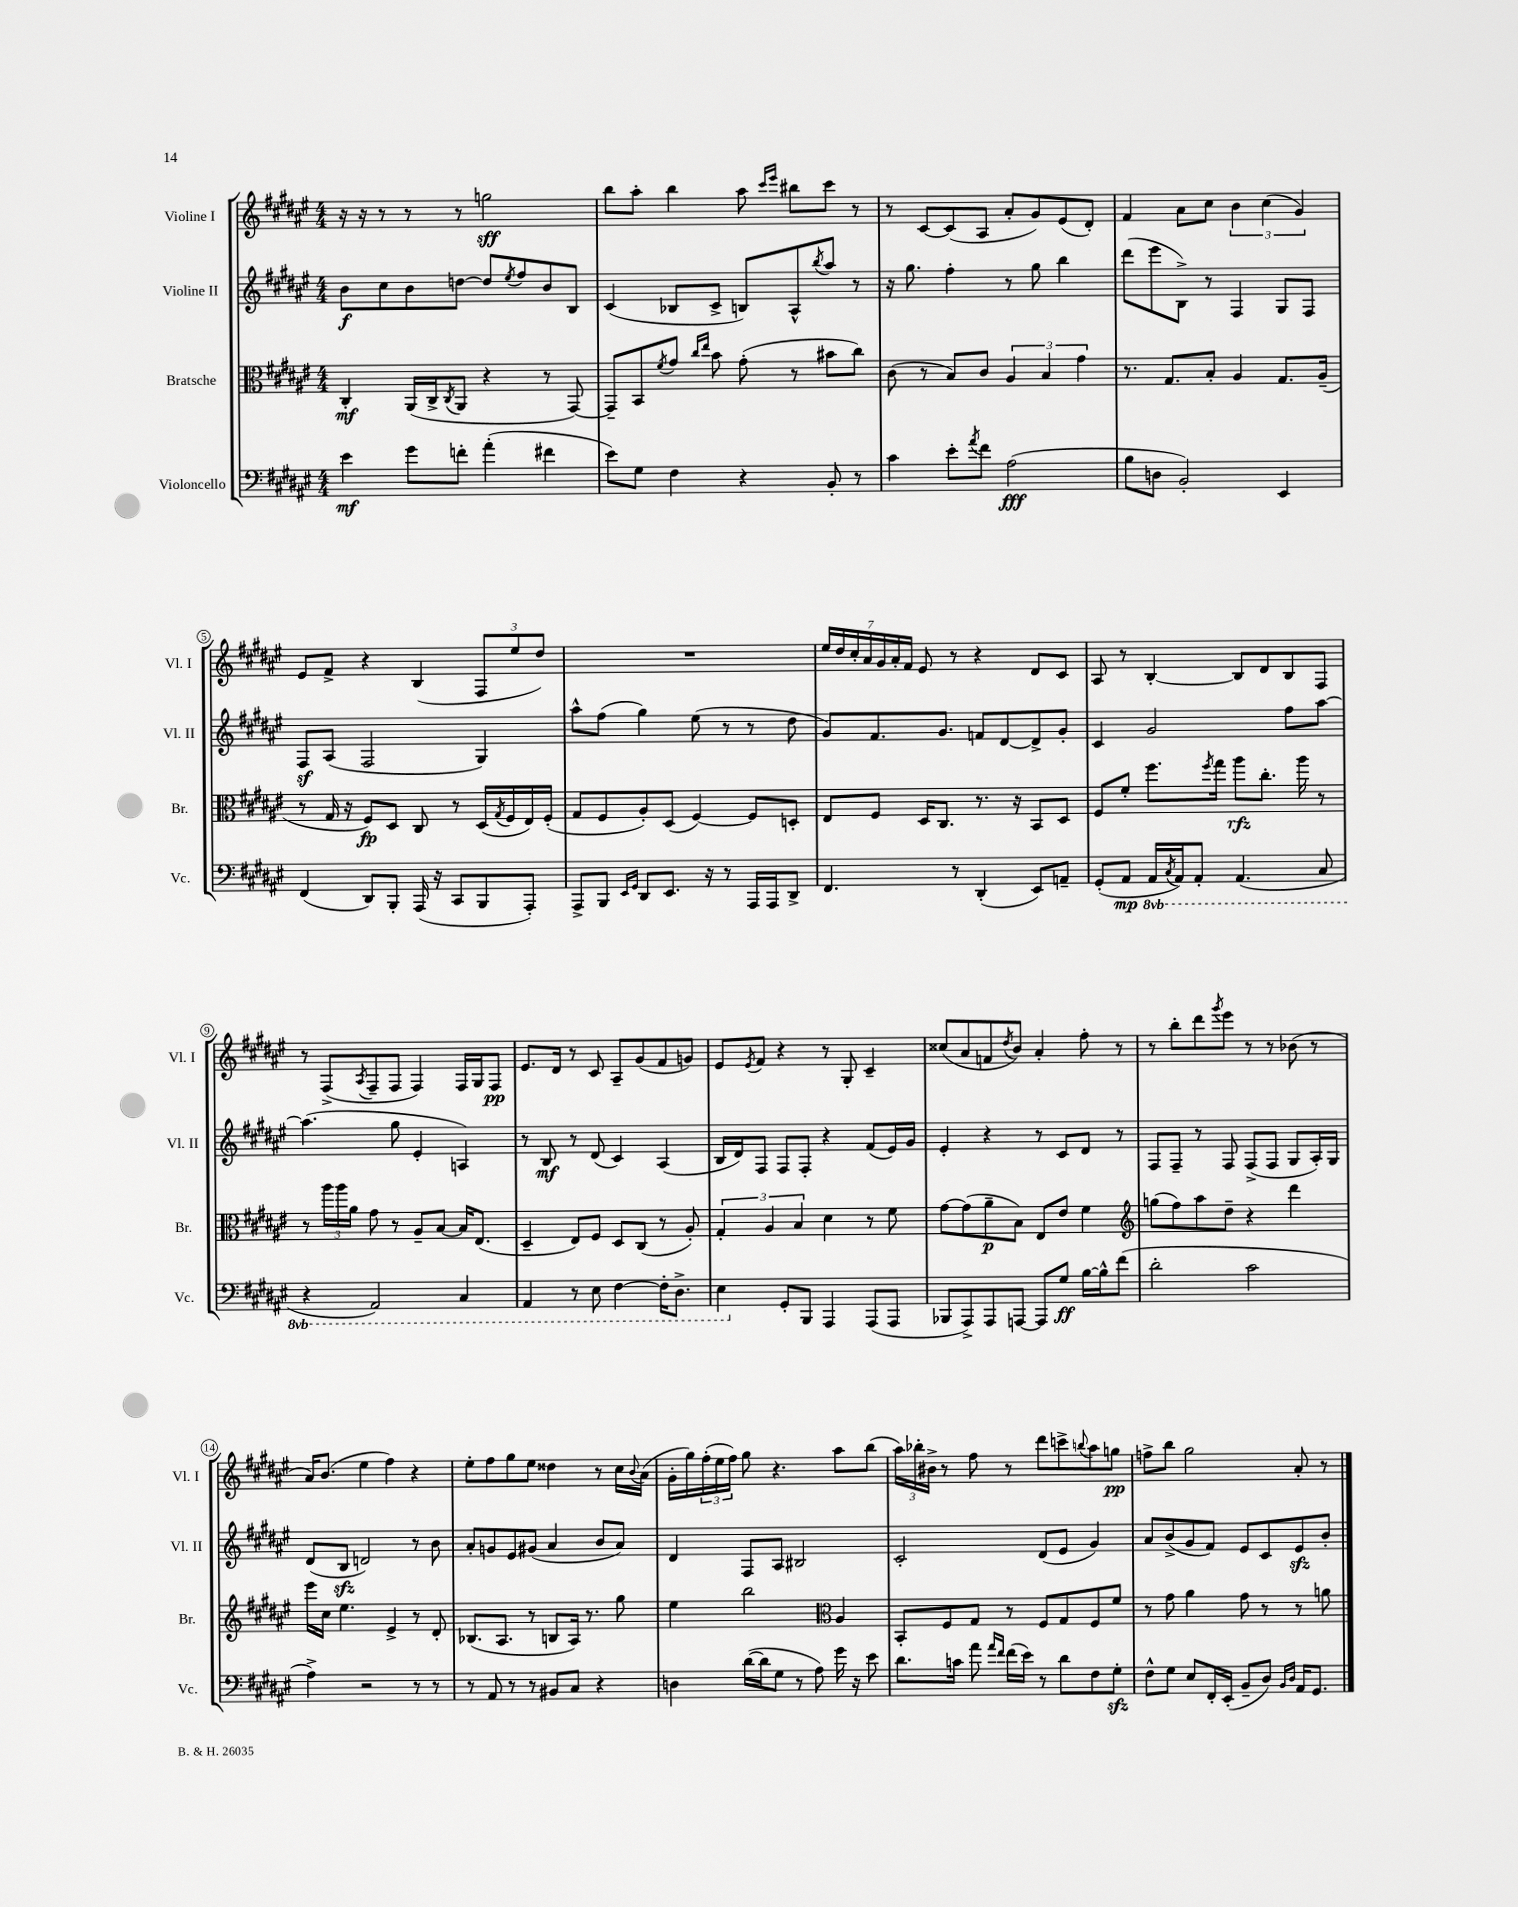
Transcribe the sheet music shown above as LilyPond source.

<<
\new StaffGroup <<
\new Staff = "s0" \with { instrumentName = "Violine I" shortInstrumentName = "Vl. I" } {
    \clef treble \key fis \major \numericTimeSignature \time 4/4
    r16 r16 r8 r8 r8 g''2\sff |
    b''8 ais''8-. b''4 ais''8 \grace { cis'''16 eis'''16 } bis''8 cis'''8 r8 |
    r8 cis'8~ cis'8( ais8 ais'8-. gis'8) eis'8( dis'8-.) |
    fis'4 ais'8 cis''8 \tuplet 3/2 { b'4 cis''4( gis'4) } |
    eis'8 fis'8-> r4 b4( \tuplet 3/2 { fis8 eis''8 dis''8) } |
    R1 |
    \tuplet 7/4 { eis''16 dis''16 cis''16-. ais'16 gis'16 ais'16-. fis'16 } eis'8 r8 r4 dis'8 cis'8 |
    ais8 r8 b4~-. b8 dis'8 b8 fis8 |
    r8 fis8->( \acciaccatura { ais8 } fis8-- fis8 fis4) fis16 gis16 fis8\pp |
    eis'8. dis'16 r8 cis'8 ais8-- gis'8( fis'8 g'8) |
    eis'8 \acciaccatura { eis'8 } fis'8 r4 r8 gis8-. cis'4-- |
    cisis''8( ais'8 f'8 \acciaccatura { dis''8 } b'8) ais'4-. fis''8-. r8 |
    r8 b''8-. dis'''8 \acciaccatura { gis'''8 } eis'''8 r8 r8 bes'8( r8 |
    ais'16) b'8.( eis''4 fis''4) r4 |
    eis''8-. fis''8 gis''8 eis''8 disis''4 r8 cis''16 \appoggiatura { b'8 } ais'16( |
    gis'16-. gis''16) \tuplet 3/2 { fis''16-.( eis''16 fis''16) } gis''8 r4. ais''8 b''8( |
    \tuplet 3/2 { ais''16) bes''16-. bis'16-> } r8 fis''8 r8 dis'''8 c'''8-> \appoggiatura { b''8 } ais''8 g''8\pp |
    f''8-> b''8 gis''2 ais'8-. r8 \bar "|." |
}
\new Staff = "s1" \with { instrumentName = "Violine II" shortInstrumentName = "Vl. II" } {
    \clef treble \key fis \major \numericTimeSignature \time 4/4
    b'8\f cis''8 b'8 d''8~ d''8 \acciaccatura { eis''8 } fis''8 b'8 b8 |
    cis'4( bes8 cis'8-> b8) ais8-^ \acciaccatura { b''8 } ais''8 r8 |
    r16 gis''8. fis''4-. r8 gis''8 b''4 |
    dis'''8( eis'''8 b8->) r8 fis4 gis8 fis8 |
    fis8\sf ais8( fis2 gis4) |
    ais''8-^ fis''8( gis''4) eis''8( r8 r8 dis''8 |
    gis'8) fis'8. gis'8. f'8 dis'8~ dis'8-> gis'8-. |
    cis'4 gis'2 fis''8 ais''8~ |
    ais''4.( gis''8 eis'4-. a4) |
    r8 b8\mf r8 dis'8( cis'4) ais4( |
    b16 dis'16) fis8 fis8 fis8-. r4 fis'8( eis'16) gis'16 |
    eis'4-. r4 r8 cis'8 dis'8 r8 |
    fis8 fis8-- r8 fis8 fis8->( fis8 gis8 ais16-.) gis16 |
    dis'8( b8\sfz d'2) r8 b'8 |
    ais'8-. g'8 eis'8 gis'8( ais'4 b'8 ais'8) |
    dis'4 fis8 ais8 bis2 |
    cis'2-. dis'8( eis'8 gis'4) |
    ais'8 b'8->( gis'8 fis'8) eis'8 cis'8 eis'8\sfz b'8-. \bar "|." |
}
\new Staff = "s2" \with { instrumentName = "Bratsche" shortInstrumentName = "Br." } {
    \clef alto \key fis \major \numericTimeSignature \time 4/4
    cis4-.\mf ais,16( cis16-> \acciaccatura { cis8 } ais,8 r4 r8 gis,8~) |
    gis,8-- b,8 \acciaccatura { fis'8 } gis'8 \grace { cis''16 eis''16 } b'8 gis'8-.( r8 bis'8 cis''8) |
    cis'8( r8 b8) cis'8 \tuplet 3/2 { ais4 b4 gis'4 } |
    r8. gis8. b8-. ais4 gis8. ais16--( |
    r8 gis16 r16 fis8\fp) dis8 cis8 r8 dis16( \acciaccatura { gis8 } fis16 eis16) fis16-.( |
    gis8 fis8 ais8-.) dis8( fis4~) fis8 d8-. |
    eis8 fis8 dis16 cis8. r8. r16 b,8 dis8 |
    fis8 fis'8-. fis''8. \acciaccatura { fis''8 } gis''16 ais''8\rfz cis''8.-. ais''16 r8 |
    r8 \tuplet 3/2 { ais''16 ais''16 ais'16 } gis'8 r8 ais8-- b8~ b16 eis8.( |
    dis4-- eis8) fis8 dis8 cis8( r8 ais8-.) |
    \tuplet 3/2 { gis4-. ais4 b4 } dis'4 r8 fis'8 |
    gis'8~ gis'8( ais'8--\p b8) eis8 eis'8 fis'4 |
    \clef treble g''8( fis''8) ais''8 dis''8-- r4 dis'''4 |
    eis'''16 cis''16 eis''4. eis'4-> r8 dis'8-. |
    bes8.( ais8. r8 b8 ais16) r8. gis''8 |
    eis''4 b''2 \clef alto ais4 |
    b,8-. fis8 gis8 r8 fis8 gis8 fis8 fis'8 |
    r8 gis'8 ais'4 gis'8 r8 r8 a'8 \bar "|." |
}
\new Staff = "s3" \with { instrumentName = "Violoncello" shortInstrumentName = "Vc." } {
    \clef bass \key fis \major \numericTimeSignature \time 4/4 \set Staff.ottavationMarkups = #ottavation-simple-ordinals
    eis'4\mf gis'8 f'8-. ais'4-.( fis'4 |
    eis'8) gis8 fis4 r4 b,8-. r8 |
    cis'4 eis'8-. \acciaccatura { ais'8 } fis'8 ais2\fff( |
    b8 d8 b,2-.) eis,4 |
    fis,4( dis,8) b,,8-. ais,,16( r16 cis,8 b,,8 ais,,8-.) |
    ais,,8-> b,,8 \grace { eis,16 gis,16 } dis,8 eis,8. r16 r8 ais,,16 ais,,16 dis,8-> |
    fis,4. r8 dis,4-.( eis,8) a,8-- |
    gis,8-.( ais,8\mp \ottava #-1 ais,,16 \acciaccatura { cis,8 } ais,,16) ais,,8-. ais,,4.( cis,8 |
    r4 ais,,2) cis,4 |
    ais,,4 r8 eis,8 fis,4~ fis,16-. dis,8.-> |
    eis,4 \ottava #0 gis,8-. b,,8 ais,,4 ais,,8( ais,,8 |
    bes,,8 ais,,8->) ais,,8 a,,8~ a,,8 gis8\ff b16~ b16-^ fis'8( |
    dis'2-. cis'2 |
    ais4->) r2 r8 r8 |
    r8 ais,8 r8 r8 bis,8 cis8 r4 |
    d4 dis'16~( dis'16 gis8 r8 ais8) gis'16 r16 eis'8 |
    dis'8. c'16 ais'8 \grace { ais'16 fis'16 } fis'16( eis'16) r8 dis'8 fis8 gis8-.\sfz |
    fis8-^ gis8 eis8 fis,16-. eis,16-.( b,8-- dis8) \grace { b,16 dis16 } ais,16 gis,8. \bar "|." |
}
>>
>>
\layout { \context { \Score \override BarNumber.stencil = #(make-stencil-circler 0.1 0.3 ly:text-interface::print) } }
